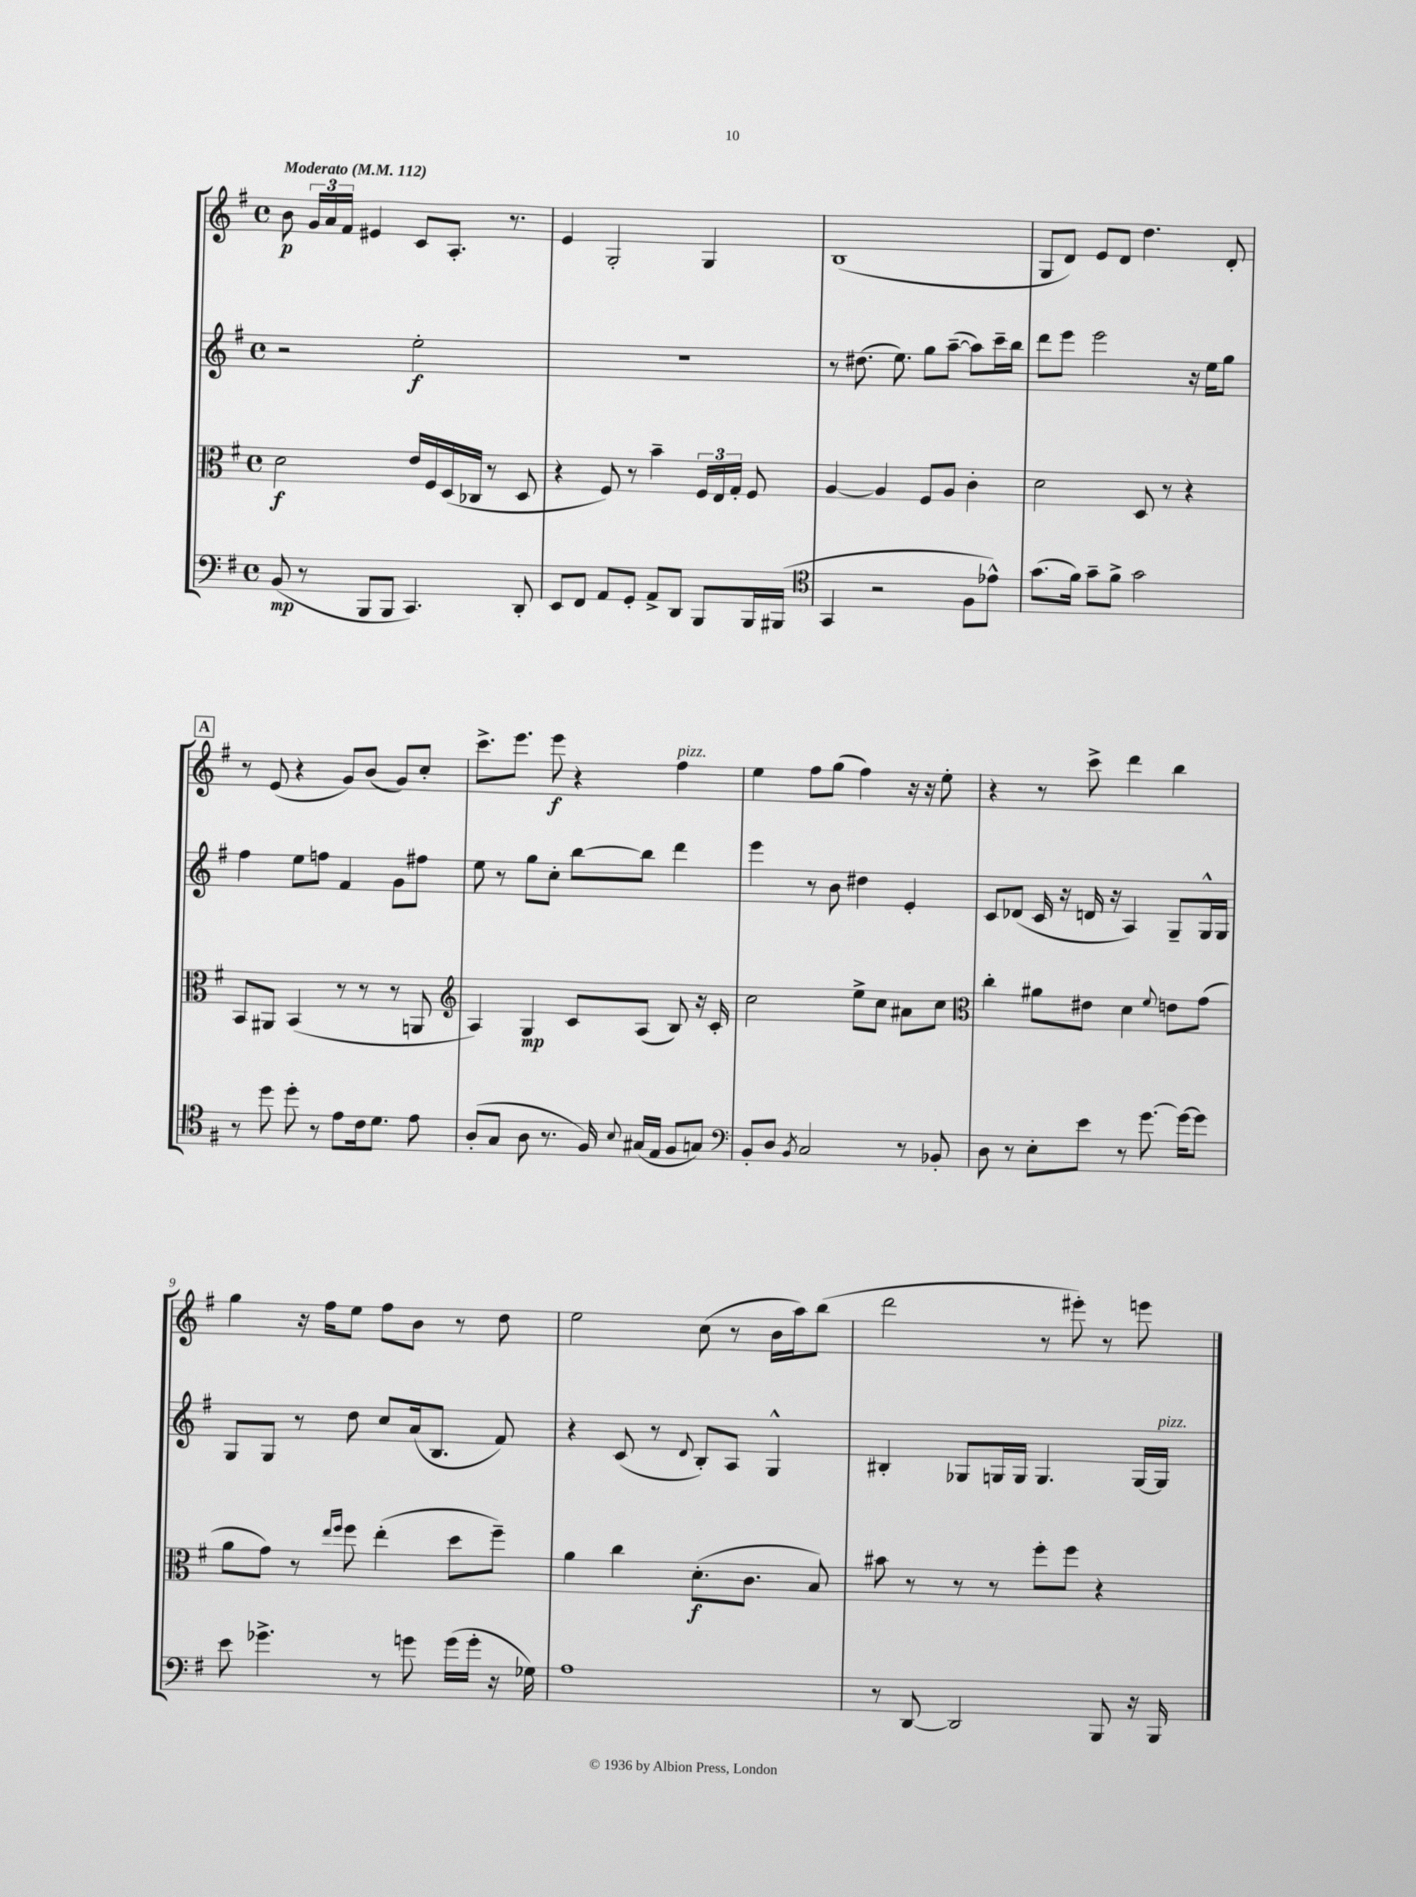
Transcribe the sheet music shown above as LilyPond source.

<<
\new StaffGroup <<
\new Staff = "s0" {
    \clef treble \key g \major \defaultTimeSignature \time 4/4 \tempo "Moderato" 4 = 112
    \autoBeamOff b'8\p \tuplet 3/2 { g'16[ a'16 fis'16] } eis'4 c'8[ a8.]-. r8. |
    e'4 g2-. g4 |
    b1( |
    g8[ d'8]) e'8[ d'8] d''4. d'8-. |
    \mark \markup { \box "A" } r8 e'8( r4 g'8[) b'8]( g'8[) c''8]-. |
    c'''8.[-> e'''8.] e'''8\f r4 fis''4^\markup { \italic "pizz." } |
    e''4 fis''8[ g''8]( fis''4) r16 r16 e''8-. |
    r4 r8 c'''8-> d'''4 b''4 |
    g''4 r16 fis''16[ e''8] fis''8[ b'8] r8 d''8 |
    e''2 c''8( r8 b'16[ a''16) b''8]( |
    d'''2 r8 eis'''8-.) r8 e'''8 \bar "|." |
}
\new Staff = "s1" {
    \clef treble \key g \major \defaultTimeSignature \time 4/4
    \autoBeamOff r2 e''2-.\f |
    R1 |
    r8 dis''8.( e''8.) g''8[ a''8]~--( a''8[) c'''16-- b''16] |
    d'''8[ e'''8] e'''2 r16 e''16[ g''8] |
    \mark \markup { \box "A" } fis''4 e''8[ f''8] fis'4 g'8[ fis''8] |
    e''8 r8 g''8[ c''8]-. b''8[~ b''8] d'''4 |
    e'''4 r8 b'8 dis''4 e'4-. |
    c'8[ des'8]( c'16 r16 d'16 r16 a4) g8[-- g16-^ g16] |
    g8[ g8] r8 d''8 c''8[ a'16( b8.] fis'8) |
    r4 c'8( r8 \appoggiatura { d'8 } b8[-.) a8] g4-^ |
    bis4-. ges8[ g16 g16] g4. g16[~ g16]^\markup { \italic "pizz." } \bar "|." |
}
\new Staff = "s2" {
    \clef alto \key g \major \defaultTimeSignature \time 4/4
    \autoBeamOff d'2\f e'16[ fis16 d16( ces16] r8 d8 |
    r4 fis8) r8 b'4-- \tuplet 3/2 { fis16[ e16 g16]-. } fis8 |
    a4~ a4 fis8[ a8] c'4-. |
    d'2 d8 r8 r4 |
    \mark \markup { \box "A" } b,8[ ais,8] b,4( r8 r8 r8 a,8 |
    \clef treble a4) g4\mp c'8[ a8]( b8) r16 c'16-. |
    c''2 e''8[-> c''8] ais'8[ c''8] |
    \clef alto c''4-. ais'8[ eis'8] d'4 \appoggiatura { fis'8 } e'8[ g'8]( |
    a'8[ g'8]) r8 \grace { e''16[ fis''16] } fis''8 e''4-.( d''8[ fis''8]--) |
    a'4 c''4 d'8.[-.\f( c'8.] b8) |
    bis'8 r8 r8 r8 fis''8[-. fis''8] r4 \bar "|." |
}
\new Staff = "s3" {
    \clef bass \key g \major \defaultTimeSignature \time 4/4
    \autoBeamOff b,8\mp( r8 b,,8[ b,,8] c,4.) d,8-. |
    e,8[ fis,8] a,8[ g,8]-. a,8[-> d,8] b,,8[ b,,16 bis,,16]( |
    \clef tenor g,4 r2 fis8[ ees'8]-^) |
    g'8.[( fis'16]) g'8[-- fis'8]-> g'2 |
    \mark \markup { \box "A" } r8 d''8 d''8-. r8 e'8[ c'16 d'8.] e'8 |
    a8[-.( g8] a8 r8. fis16) \appoggiatura { b8 } gis16[( e16] fis8[ g8]) |
    \clef bass b,8[-. d8] \acciaccatura { b,8 } c2 r8 bes,8-. |
    d8 r8 e8[-. e'8] r8 g'8.~ g'16[~ g'8] |
    e'8 ges'4.-> r8 g'8 g'16[( g'16]-. r16 ges16) |
    a1 |
    r8 d,8~ d,2 b,,8 r16 b,,16 \bar "|." |
}
>>
>>
